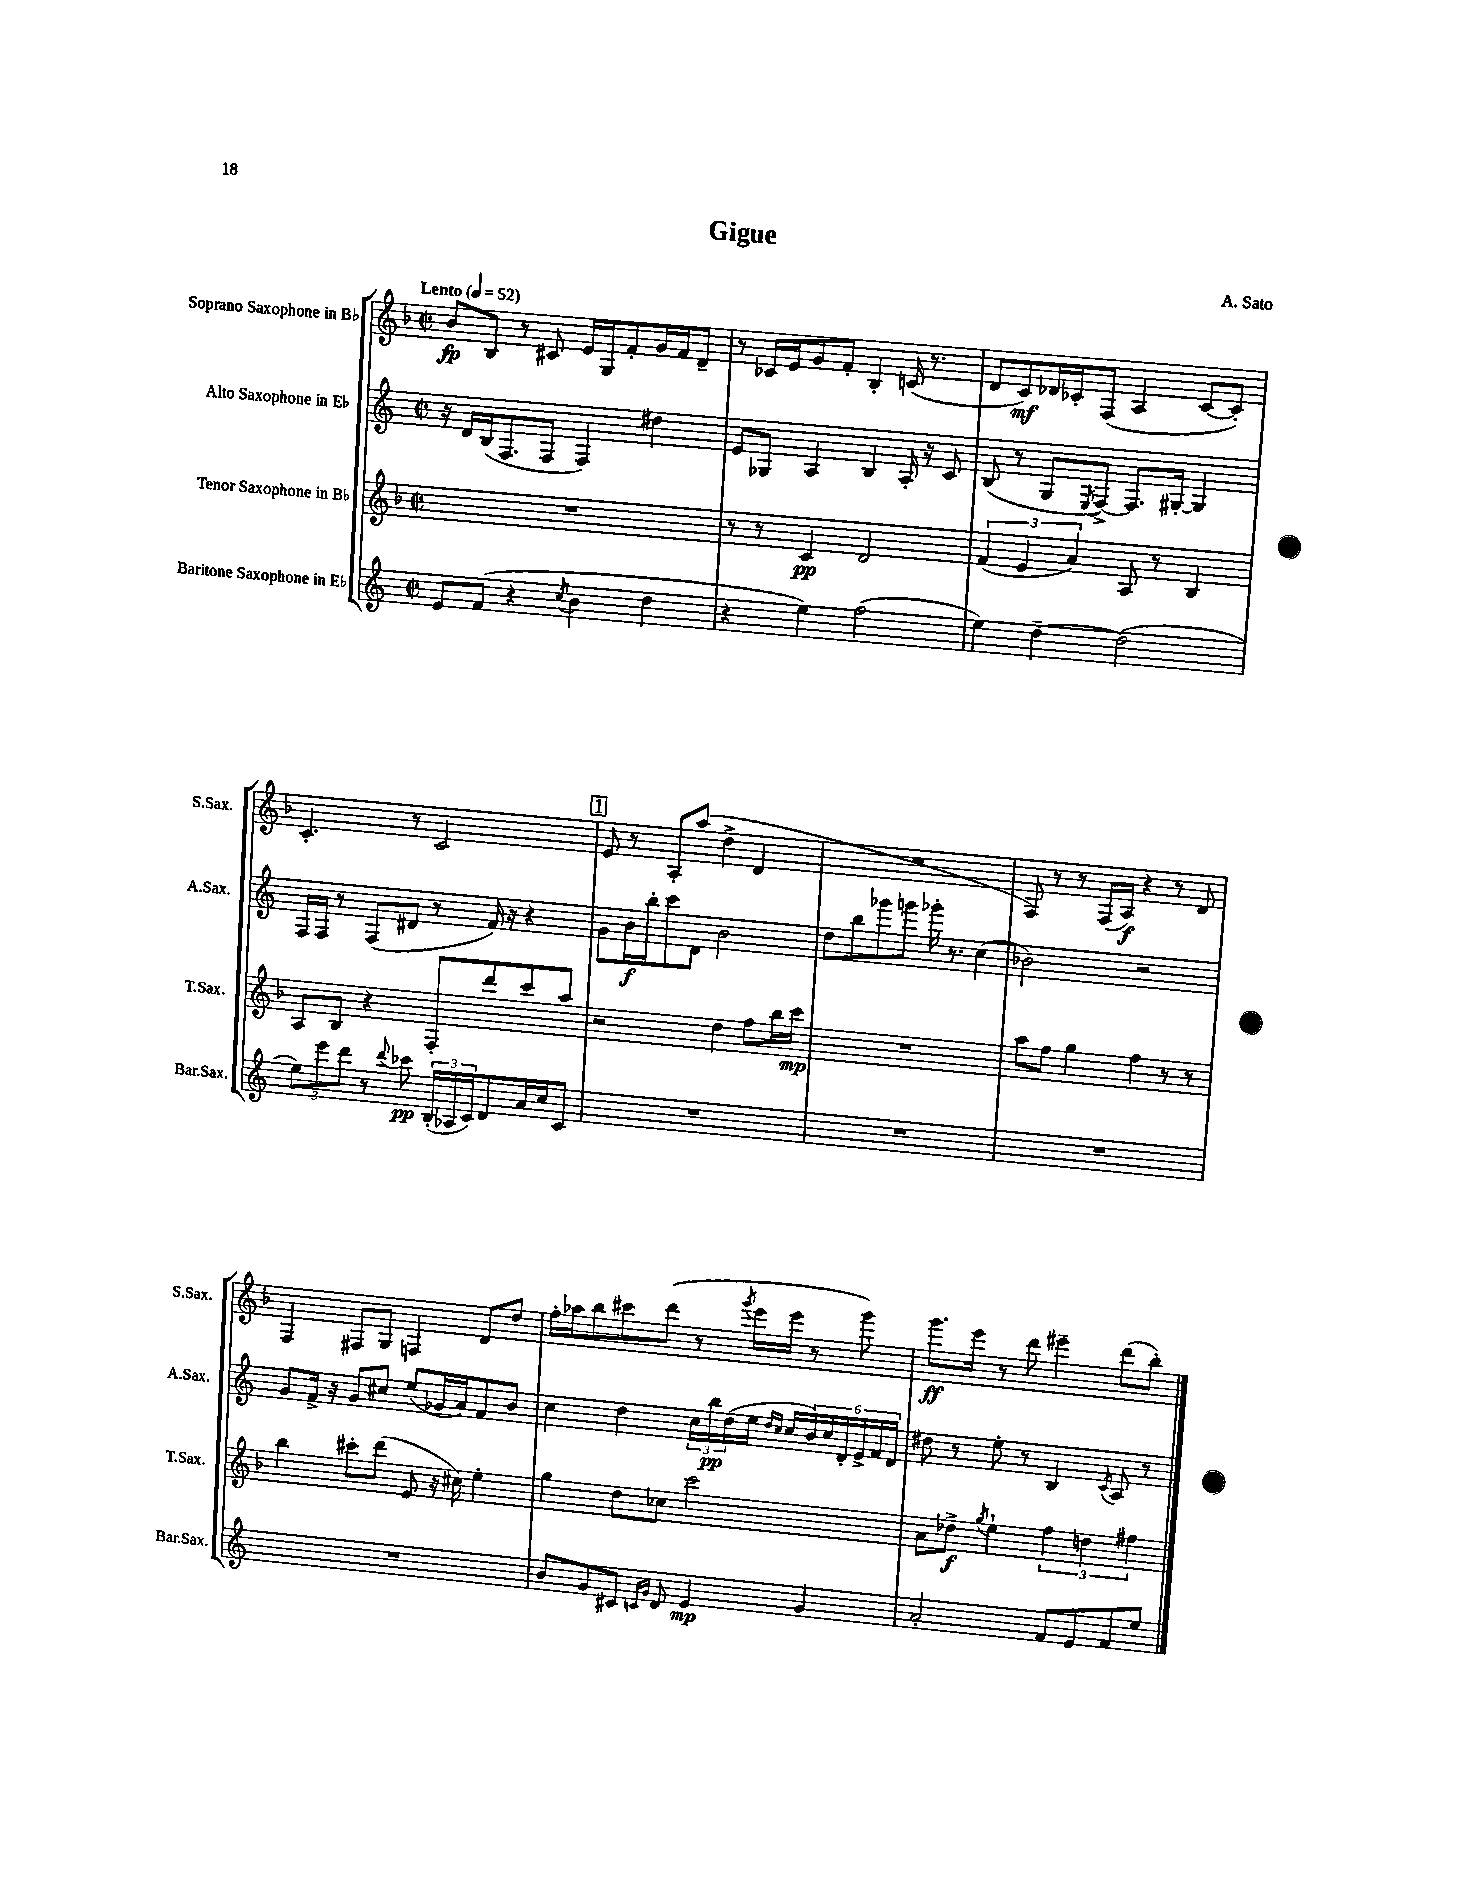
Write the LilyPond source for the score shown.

\header { title = "Gigue" composer = "A. Sato" }
<<
\new StaffGroup <<
\new Staff = "s0" \with { instrumentName = "Soprano Saxophone in Bb" shortInstrumentName = "S.Sax." } {
    \clef treble \key f \major \defaultTimeSignature \time 2/2 \tempo "Lento" 4 = 52
    bes'8\fp bes8 r8 cis'8 e'16 g16 f'8-. g'16 f'16 d'8-- |
    r8 ces'16 e'16 g'8 f'8-. bes4-. c'16( r8. |
    d'8 c'8\mf) des'16 ces'16-. f8( a4 ces'8~ ces'8-.) |
    c'4.-. r8 c'2 |
    \mark \markup { \box "1" } e'8 r8 a8-. a''8( d''4-> d'4 |
    R1 |
    f8) r8 r8 f16( a16\f) r4 r8 d'8 |
    f4 fis8 g8 f4 d'8 d''8 |
    f''16-. aes''16 bes''8 cis'''8 d'''8( r8 \acciaccatura { g'''8 } e'''16 e'''16 r8 g'''8) |
    g'''8.\ff e'''16 r8 d'''8 eis'''4-- d'''8( bes''8-.) \bar "|." |
}
\new Staff = "s1" \with { instrumentName = "Alto Saxophone in Eb" shortInstrumentName = "A.Sax." } {
    \clef treble \key c \major \defaultTimeSignature \time 2/2
    r16 d'16 b16( f8. f8 f4) dis''4 |
    e'8 ges8 a4 b4 a16-. r16 c'8 |
    b8( r8 g8 \acciaccatura { e8 } f8~->) f8. gis16~-. gis4 |
    f16 f16 r8 f8( dis'8 r8 f'16) r16 r4 |
    \mark \markup { \box "1" } g'8 b'16\f b''16-. c'''8 d'8 b'2 |
    d''8 b''8 ges'''8 g'''8 ges'''16-. r8. c''4( |
    bes'2) r2 |
    g'8 f'16-> r16 g'8 cis''8 e''8( ges'16 a'16) f'8 b'8 |
    c''4 d''4 \tuplet 3/2 { c''16 b''16\pp d''16( } e''16 \grace { d''16 c''16 } c''16 \tuplet 6/4 { b'16) c''16 d'16-. e'16-> f'16 d'16 } |
    dis''8 r8 e''8-. r8 b4 \acciaccatura { c'8 } a8 r8 \bar "|." |
}
\new Staff = "s2" \with { instrumentName = "Tenor Saxophone in Bb" shortInstrumentName = "T.Sax." } {
    \clef treble \key f \major \defaultTimeSignature \time 2/2
    R1 |
    r8 r8 c'4\pp d'2 |
    \tuplet 3/2 { f'4( e'4 a'4) } a8 r8 bes4 |
    a8 bes8 r4 f8-. d'''8 c'''8 a''8 |
    \mark \markup { \box "1" } r2 d''4 f''8 bes''16 c'''16\mp |
    R1 |
    a''8 f''8 g''4 f''4 r8 r8 |
    bes''4 cis'''8-. d'''8( e'8 r16 cis''16) e''4-. |
    g''4 d''8 ces''8 c'''2 |
    a'8 des''8->\f \acciaccatura { g''8 } e''4-! \tuplet 3/2 { f''4 d''4 fis''4 } \bar "|." |
}
\new Staff = "s3" \with { instrumentName = "Baritone Saxophone in Eb" shortInstrumentName = "Bar.Sax." } {
    \clef treble \key c \major \defaultTimeSignature \time 2/2
    e'8 f'8( r4 \acciaccatura { c''8 } b'4 d''4 |
    r4 e''4) f''2( |
    e''4) d''4~-- d''2( |
    \tuplet 3/2 { e''8) e'''8 d'''8 } r8 \appoggiatura { d'''8 } ces'''8\pp \tuplet 3/2 { b16-.( aes16 c'16) } d'8 a'16 c''16 c'8 |
    \mark \markup { \box "1" } R1 |
    R1 |
    R1 |
    R1 |
    b'8 g'8 cis'8 \grace { c'16 g'16 } d'8 e'4\mp g'4 |
    a'2-. f'8 e'8 f'8 e''8 \bar "|." |
}
>>
>>
\layout { \context { \Score \remove "Bar_number_engraver" } }
